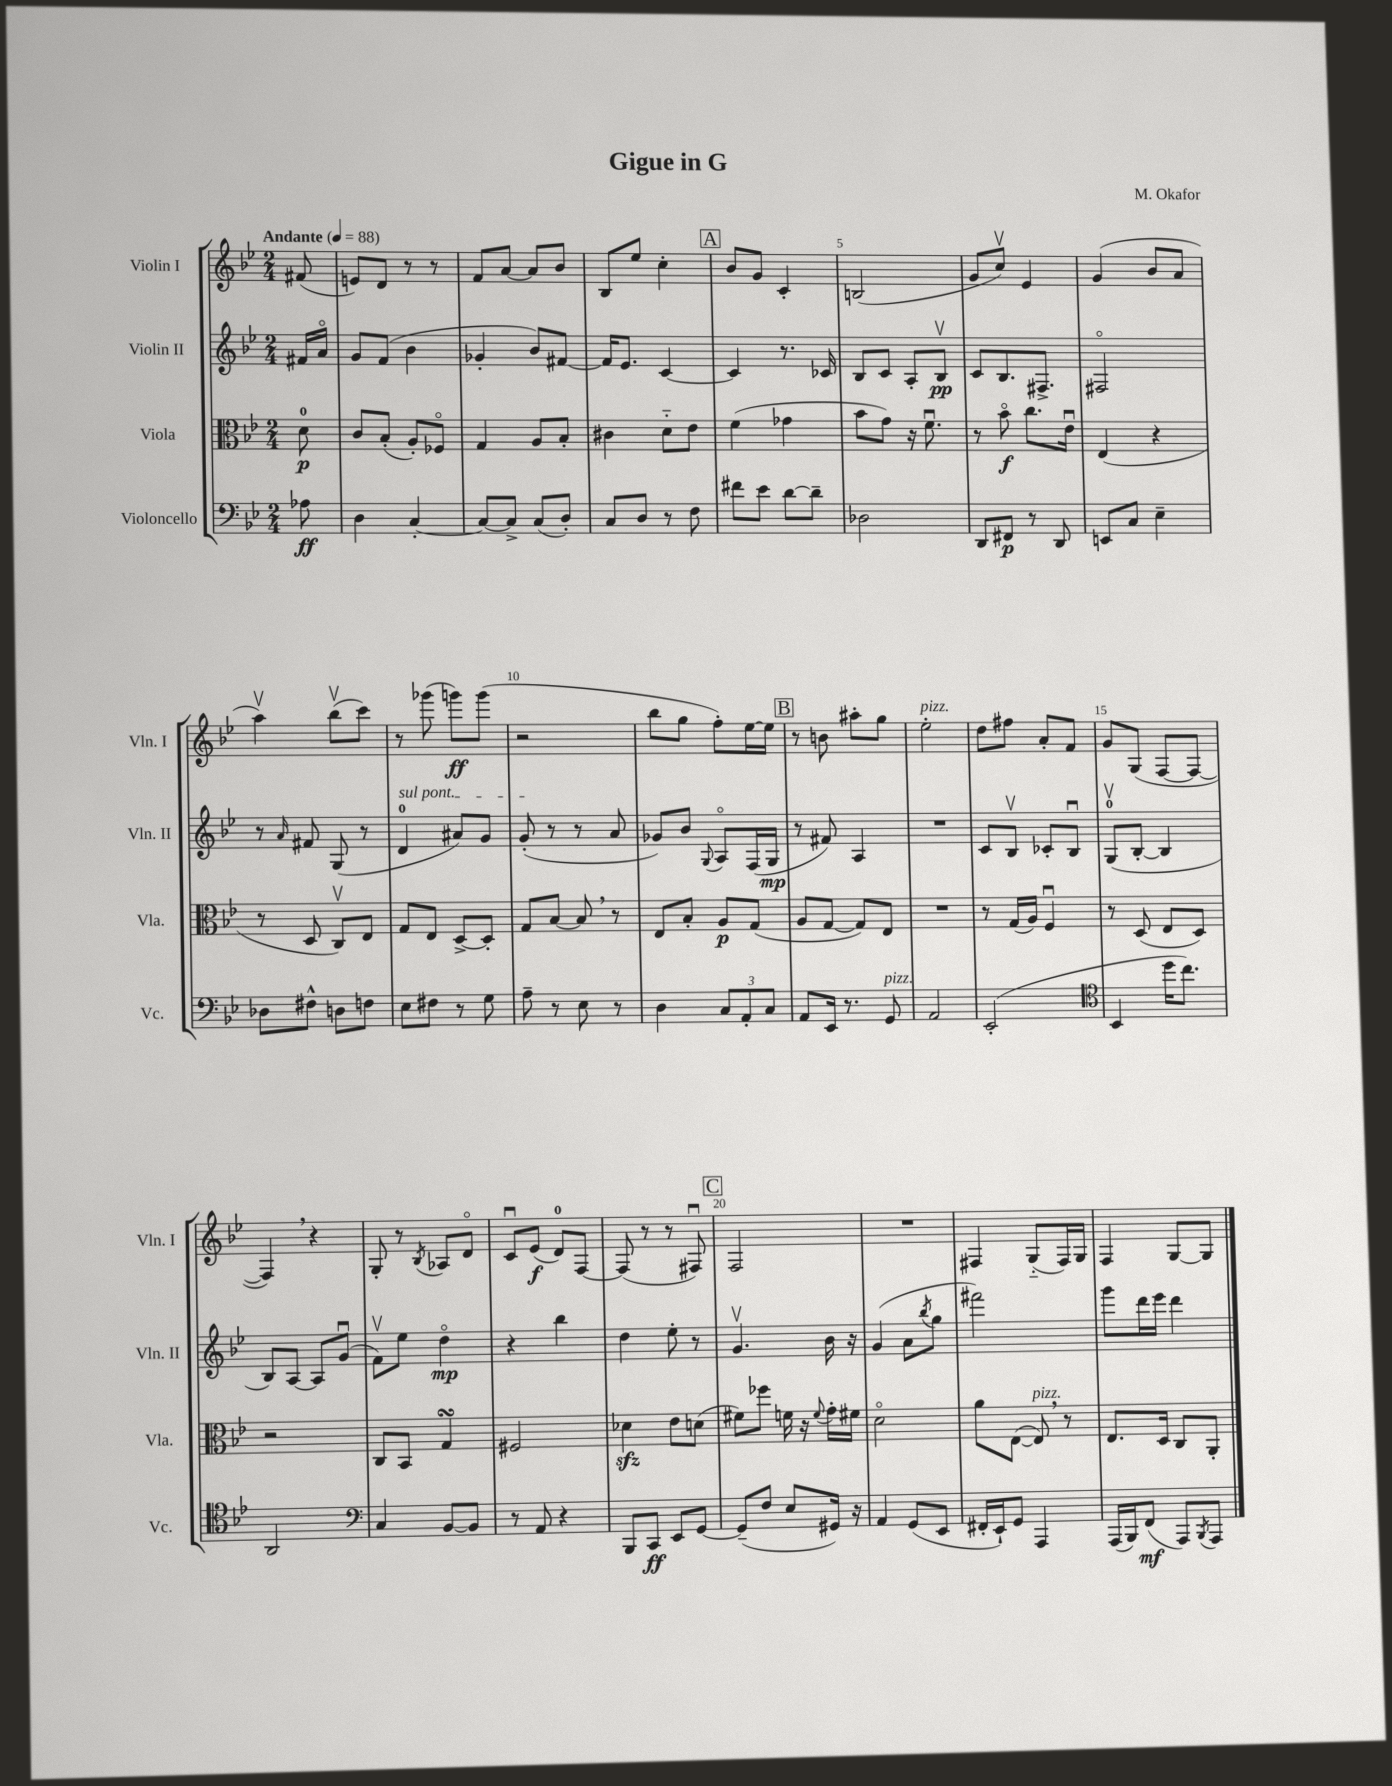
\header { title = "Gigue in G" composer = "M. Okafor" }
<<
\new StaffGroup <<
\new Staff = "s0" \with { instrumentName = "Violin I" shortInstrumentName = "Vln. I" } {
    \clef treble \key bes \major \numericTimeSignature \time 2/4 \partial 8 \tempo "Andante" 4 = 88
    fis'8( |
    e'8) d'8 r8 r8 |
    f'8 a'8~ a'8 bes'8 |
    bes8 ees''8 c''4-. |
    \mark \markup { \box "A" } bes'8 g'8 c'4-. |
    b2( |
    g'8 c''8\upbow) ees'4 |
    g'4( bes'8 a'8 |
    a''4\upbow) bes''8\upbow( c'''8) |
    r8 ges'''8( g'''8\ff) g'''8( |
    r2 |
    bes''8 g''8 f''8-.) ees''16~ ees''16 |
    \mark \markup { \box "B" } r8 b'8 ais''8-. g''8 |
    ees''2-.^\markup { \italic "pizz." } |
    d''8 fis''8 a'8-. f'8 |
    g'8 g8( f8~ f8~ |
    f4) \breathe r4 |
    g8-. r8 \acciaccatura { bes8 } aes8 d'8\flageolet |
    c'8\downbow ees'8\f( d'8-0) f8~ |
    f8( r8 r8 fis8\downbow) |
    \mark \markup { \box "C" } f2 |
    R2 |
    fis4 g8-_( fis16) g16 |
    f4 g8~ g8 \bar "|." |
}
\new Staff = "s1" \with { instrumentName = "Violin II" shortInstrumentName = "Vln. II" } {
    \clef treble \key bes \major \numericTimeSignature \time 2/4 \partial 8
    fis'16 a'16\flageolet |
    g'8 f'8( bes'4 |
    ges'4-. bes'8) fis'8~ |
    fis'16 ees'8. c'4~ |
    \mark \markup { \box "A" } c'4 r8. ces'16 |
    bes8 c'8 a8-. bes8\upbow\pp |
    c'8 bes8. fis8.-> |
    fis2\flageolet |
    r8 \grace { a'16 } fis'8 g8( r8 |
    \once \override TextSpanner.bound-details.left.text = \markup { \italic "sul pont." } d'4-0\startTextSpan ais'8) g'8 |
    g'8-.\stopTextSpan( r8 r8 a'8 |
    ges'8) bes'8 \appoggiatura { g8 } a8\flageolet f16( g16\mp |
    \mark \markup { \box "B" } r8 fis'8) a4 |
    R2 |
    c'8 bes8\upbow ces'8-. bes8\downbow |
    g8-0\upbow( bes8~-. bes4 |
    bes8) a8~ a8 g'8\downbow( |
    f'8\upbow) ees''8 d''4\flageolet\mp |
    r4 bes''4 |
    d''4 ees''8-. r8 |
    \mark \markup { \box "C" } g'4.\upbow bes'16 r16 |
    g'4( a'8 \acciaccatura { bes''8 } g''8 |
    fis'''2) |
    g'''8 d'''16 ees'''16 d'''4 \bar "|." |
}
\new Staff = "s2" \with { instrumentName = "Viola" shortInstrumentName = "Vla." } {
    \clef alto \key bes \major \numericTimeSignature \time 2/4 \partial 8
    d'8-0\p |
    c'8 bes8-.( a8-.) fes8\flageolet |
    g4 a8 bes8-. |
    cis'4 d'8-_ ees'8 |
    \mark \markup { \box "A" } f'4( ges'4 |
    bes'8 g'8) r16 f'8.\downbow |
    r8 bes'8\flageolet\f c''8. ees'16\downbow |
    ees4( r4 |
    r8 d8 c8\upbow) ees8 |
    g8 ees8 d8~-> d8-. |
    g8 bes8~ bes8 \breathe r8 |
    ees8 bes8-. a8\p g8( |
    \mark \markup { \box "B" } a8 g8~ g8) ees8 |
    R2 |
    r8 g16( a16) f4\downbow |
    r8 d8( ees8 d8) |
    r2 |
    c8 bes,8 g4\turn |
    fis2 |
    des'4\sfz ees'8 d'8( |
    \mark \markup { \box "C" } fis'8) fes''8 f'16 r16 \appoggiatura { f'8 } g'16-. fis'16 |
    d'2\flageolet |
    a'8 ees8~( ees8^\markup { \italic "pizz." }) \breathe r8 |
    ees8. d16 c8 a,8-. \bar "|." |
}
\new Staff = "s3" \with { instrumentName = "Violoncello" shortInstrumentName = "Vc." } {
    \clef bass \key bes \major \numericTimeSignature \time 2/4 \partial 8
    aes8\ff |
    d4 c4~-. |
    c8~ c8-> c8( d8-.) |
    c8 d8 r8 f8 |
    \mark \markup { \box "A" } fis'8 ees'8 d'8~ d'8-- |
    des2 |
    d,8 fis,8\p r8 d,8 |
    e,8 c8 ees4-- |
    des8 fis8-^ d8 f8 |
    ees8 fis8 r8 g8 |
    a8-- r8 ees8 r8 |
    d4 \tuplet 3/2 { c8 a,8-. c8 } |
    \mark \markup { \box "B" } a,8 ees,16 r8. g,8^\markup { \italic "pizz." } |
    a,2 |
    ees,2-.( |
    \clef tenor bes,4 d''16 c''8.) |
    a,2 |
    \clef bass c4 bes,8~ bes,8 |
    r8 a,8 r4 |
    bes,,8 c,8\ff ees,8 g,8~ |
    \mark \markup { \box "C" } g,8--( f8 ees8 gis,16) r16 |
    a,4 g,8( ees,8 |
    fis,16-. ees,16-!) g,8 a,,4 |
    a,,16( bes,,16) f,8\mf( a,,8) \acciaccatura { bes,,8 } a,,8 \bar "|." |
}
>>
>>
\layout { \context { \Score \override BarNumber.break-visibility = ##(#f #t #t) barNumberVisibility = #(every-nth-bar-number-visible 5) } }
